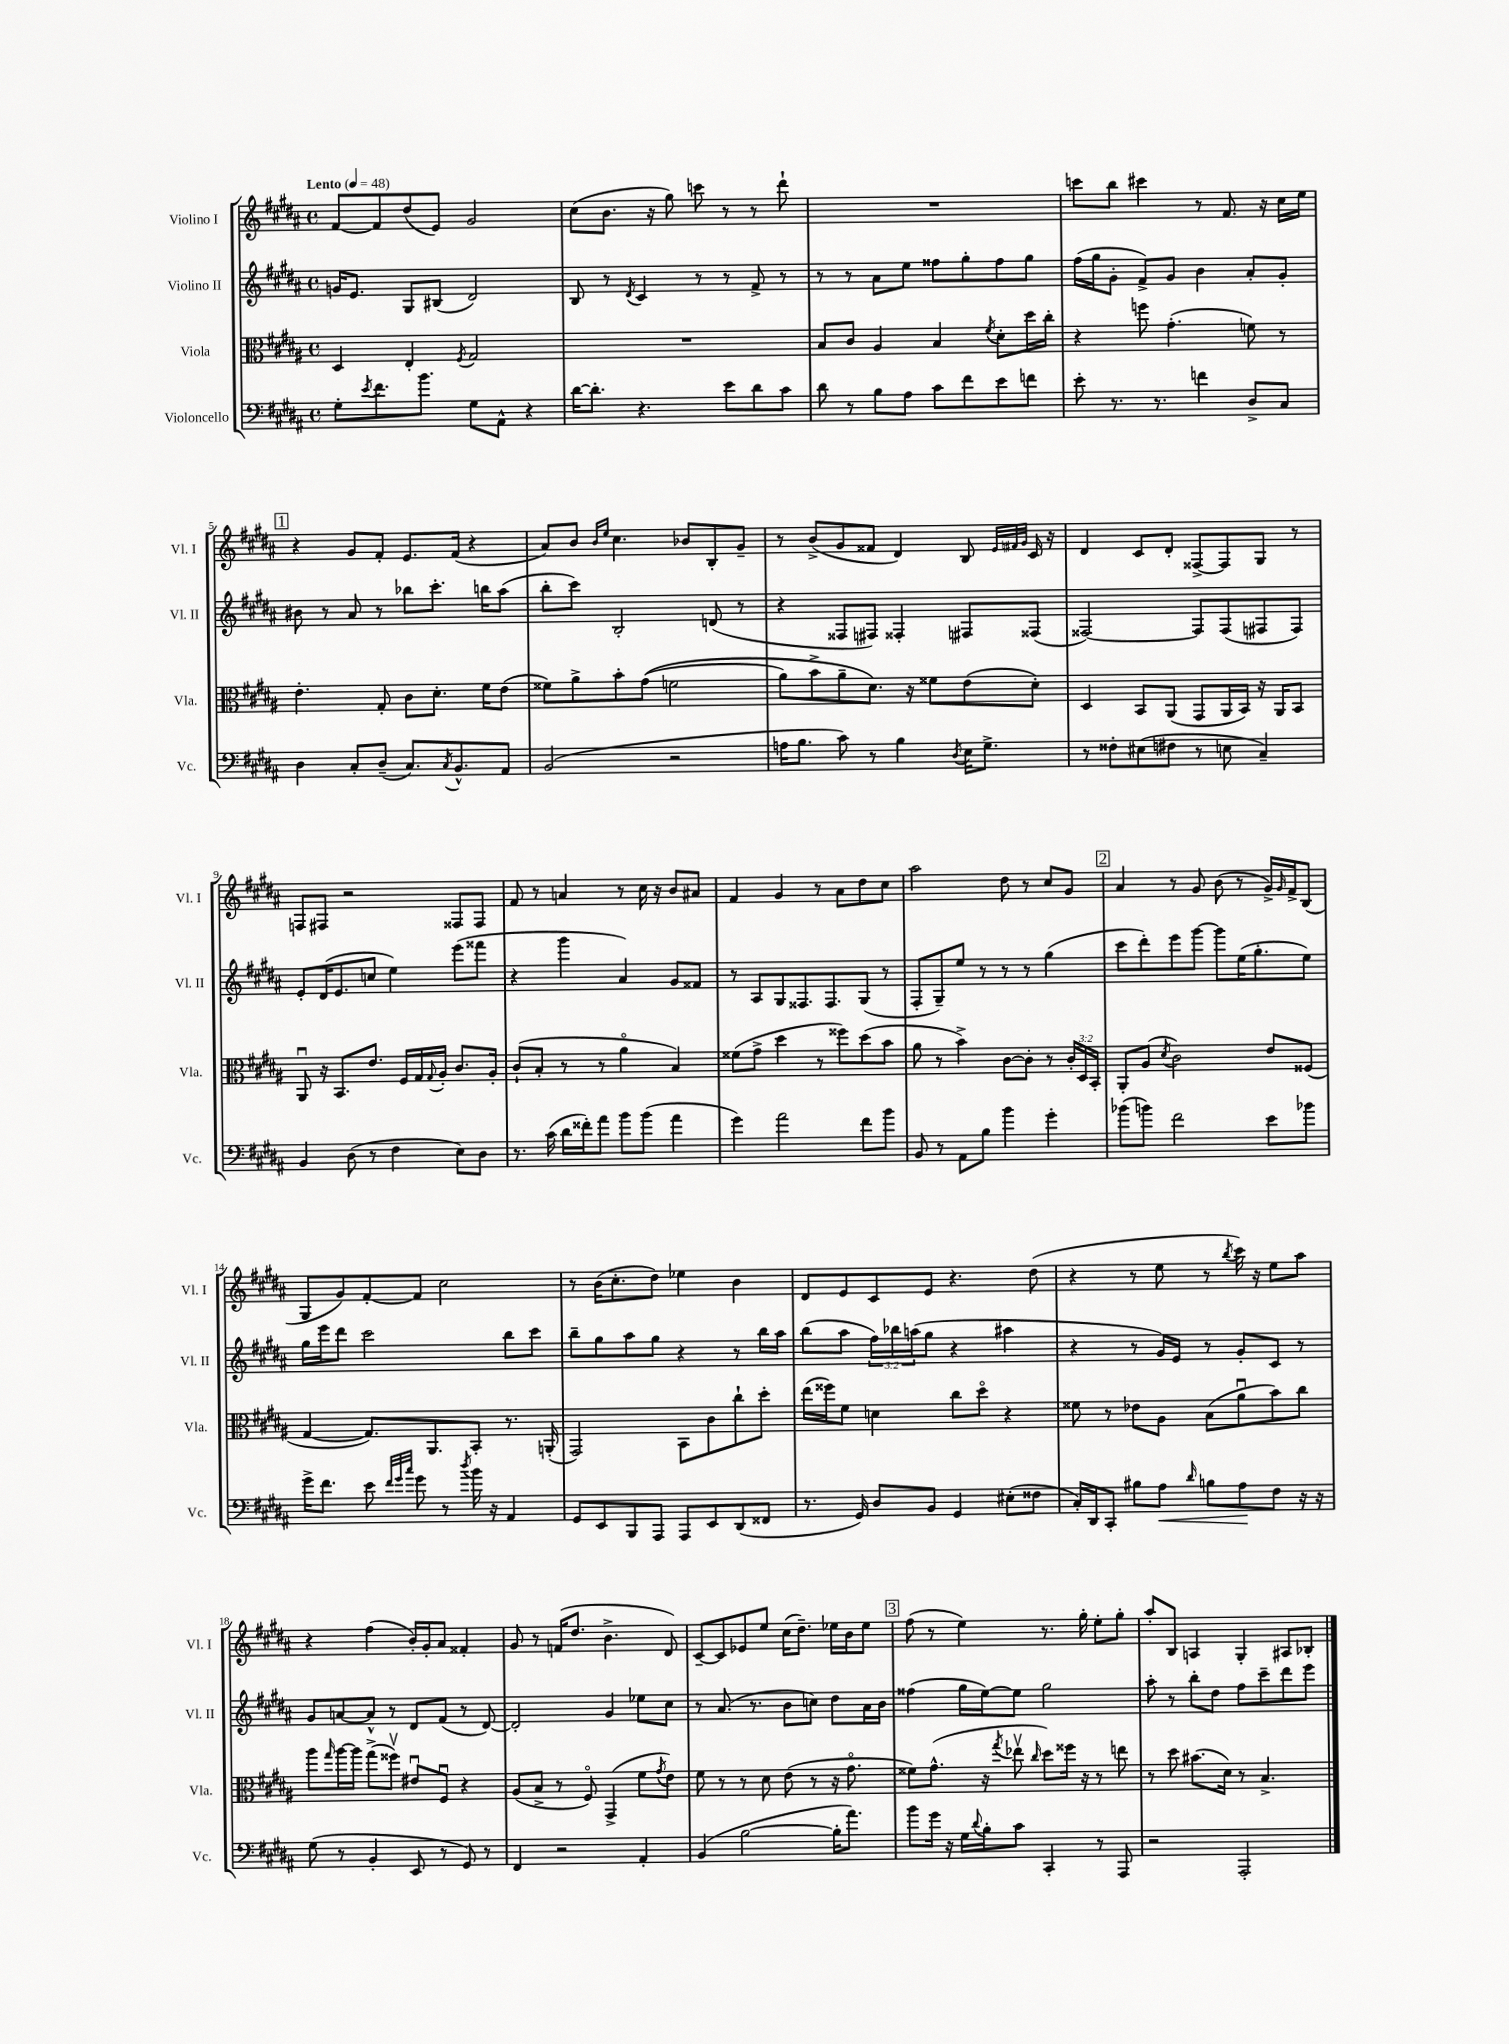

**kern	**dynam	**kern	**kern	**kern
*part4	*part4	*part3	*part2	*part1
*staff4	*staff4	*staff3	*staff2	*staff1
*I"Violoncello	*	*I"Viola	*I"Violino II	*I"Violino I
*I'Vc.	*	*I'Vla.	*I'Vl. II	*I'Vl. I
*clefF4	*	*clefC3	*clefG2	*clefG2
*k[f#c#g#d#a#]	*	*k[f#c#g#d#a#]	*k[f#c#g#d#a#]	*k[f#c#g#d#a#]
*M4/4	*	*M4/4	*M4/4	*M4/4
*met(c)	*	*met(c)	*met(c)	*met(c)
*MM48	*	*MM48	*MM48	*MM48
=1	=1	=1	=1	=1
!	!	!	!	!LO:TX:a:B:t=Lento
8G#'\L	.	4D#/	16gn/KL	[8f#/L
.	.	.	8.e/J	.
8qe/	.	.	.	.
8.f#\	.	.	.	8f#/]
.	.	4E'/	8G#/L	(8dd#/
8.b\J	.	.	.	.
.	.	.	(8B#X/J	8e/J)
.	.	8qF#/	.	.
8G#\L	.	2G#/	2d#/)	2g#/
8AA#^^\J	.	.	.	.
4r	.	.	.	.
=2	=2	=2	=2	=2
[16d#\KL	.	1r	8B/	(8cc#\L
8.d#'\J]	.	.	.	.
.	.	.	8r	8.b\J
.	.	.	8qd#/	.
4.r	.	.	4c#/	.
.	.	.	.	16r
.	.	.	.	8gg#\)
.	.	.	8r	8cccn\
8e\L	.	.	8r	8r
8d#\	.	.	8f#^/	8r
8c#\J	.	.	8r	8ddd#`\
=3	=3	=3	=3	=3
8d#\	.	8B/L	8r	1r
8r	.	8c#/J	8r	.
8B\L	.	4A#/	8a#\L	.
8A#\J	.	.	8ee\J	.
8c#\L	.	4B/	8ff##X\L	.
8f#\	.	.	8gg#'\	.
.	.	8qf#/	.	.
8e\	.	8d#'\L	8ff##\	.
8fn\J	.	16dd#\L	8gg#\J	.
.	.	16cc#'\JJ	.	.
=4	=4	=4	=4	=4
8e'\	.	4r	(16ff#\LL	8cccn\L
.	.	.	16gg#\J	.
8.r	.	.	8g#'\J	8bb\J
.	.	8ffn\	8f#^/L)	4ccc#X\
8.r	.	.	.	.
.	.	(4.g#'\	8g#/J	.
4fn\	.	.	4b\	8r
.	.	.	.	8.f#/
8D#^/L	.	8fn\)	8a#'/L	.
.	.	.	.	16r
8C#/J	.	8r	8g#'/J	16cc#\LL
.	.	.	.	16ee\JJ
!!LO:LB:g=z
!!LO:REH:place=s1:t=1
=5	=5	=5	=5	=5
4D#\	.	4.e'\	8b#X\	4r
.	.	.	8r	.
8C#'/L	.	.	8a#/	8g#/L
(8D#~/J	.	8G#'/	8r	8f#'/J
8.C#/L)	.	8c#\L	8bb-X\L	8.e/L
.	.	8.d#'\J	8.ccc#'\J	.
8qC#/	.	.	.	.
8.BB^^/	.	.	.	(16f#/Jk
.	.	.	.	4r
.	.	16f#\KL	16bbn\KL	.
8AA#/J	.	(8e\J	(8aa#\J	.
=6	=6	=6	=6	=6
(2BB/	.	8f##X\L)	8bb'\L	8a#/L)
.	.	8a#^\	8ccc#\J)	8b/J
.	.	.	.	16qqb/LL
.	.	.	.	16qqee/JJ
.	.	8b'\	2B'/	4.cc#\
.	.	((8g#\J	.	.
2r	.	2fn\	.	.
.	.	.	.	8b-X/L
.	.	.	(8dn/	8B'/
.	.	.	8r	8g#~/J
=7	=7	=7	=7	=7
16An\KL	.	8a#\L)	4r	8r
8.B\J	.	.	.	.
.	.	8b^\	.	(8b^/L
8c#\)	.	8a#~\	8F##X/L	8g#/
8r	.	8.d#\J)	8F#X/J)	8f##X/J
4B\	.	.	4F##X'/	4d#/)
.	.	16r	.	.
.	.	8f##X\L	.	.
8qD#/	.	.	.	.
16E\KL	.	(8e\	8F#X/L	8B/
8.G#^\J	.	.	.	.
.	.	.	.	32qqe/LLL
.	.	.	.	32qqf#X/
.	.	.	.	32qqg#/JJJ
.	.	8d#'\J)	(8F##X/J	16c#/
.	.	.	.	16r
=8	=8	=8	=8	=8
8r	.	4D#/	[2F##X/)	4d#/
8F##X'\L	.	.	.	.
(8E#X\	.	8BB/L	.	8c#/L
8F#X\J	.	(8AA#/J	.	8d#'/J
8r	.	8GG#/L	8F##/L]	[8F##X^/L
8En\	.	16AA#/L	(8F##/	8F##/]
.	.	16BB/JJ)	.	.
4C#~/)	.	16r	8F#X/	8G#/J
.	.	16AA#/KL	.	.
.	.	8BB/J	8F#/J)	8r
!!LO:LB:g=z
=9	=9	=9	=9	=9
4BB/	.	8AA#u/	8e'/L	8Fn/L
.	.	16r	(16d#/K	8F#X/J
.	.	8.BB/L	8.e/	.
(8D#\	.	.	.	2r
8r	.	8.e/J	8ccn/J	.
4F#\	.	.	4ee\)	.
.	.	16F#/LL	.	.
.	.	16G#/	.	.
.	.	8qqG#/	.	.
.	.	16A#'/JJ	.	.
8E\L)	.	8.c#/L	(8eee\L	8F##X/L
8D#\J	.	.	8fff##X\J	8F##/J
.	.	16A#'/Jk	.	.
=10	=10	=10	=10	=10
8.r	.	(8c#`/L	4r	8f#/
.	.	8B'/J	.	8r
(16c#\	.	.	.	.
16d#\LL	.	8r	4ggg#\	4an/
16f##X'\J)	.	.	.	.
8a#\J	.	8r	.	.
8b\L	.	4a#\	4a#/)	8r
(8b\J	.	.	.	16cc#\
.	.	.	.	16r
4a#\	.	4B/)	8g#/L	8b/L
.	.	.	8f##X/J	8a#X/J
=11	=11	=11	=11	=11
4g#\)	.	(8f##X\L	8r	4f#/
.	.	8g#^\J	8A#/L	.
2a#\	.	4dd#\	8G#/	4g#/
.	.	.	8.F##X/	.
.	.	8r	.	8r
.	.	.	8.F##/	.
.	.	8ff##X\L)	.	8a#\L
8f#\L	.	(8dd#\	(8G#/J	8dd#\
8b\J	.	8b\J	8r	8cc#\J
=12	=12	=12	=12	=12
8BB/	.	8a#\	8F#'/L	2aa#\
8r	.	8r	8G#~/)	.
8AA#\L	.	4b^\)	8ee/J	.
8B\J	.	.	8r	.
4b\	.	[8c#\L	8r	8dd#\
.	.	8c#'\J]	8r	8r
4g#'\	.	8r	(4gg#\	8cc#/L
.	.	24c#'/LL	.	8g#/J
.	.	24D#/	.	.
.	.	24BB'/JJ	.	.
!!LO:REH:place=s1:t=2
=13	=13	=13	=13	=13
(8b-X\L	.	8AA#'/L	8ccc#\L	4a#/
8bn\J)	.	(8A#/J	8ddd#'\)	.
.	.	8qd#/	.	.
2f#\	.	2c#\)	8eee\	8r
.	.	.	[8ggg#\J	8g#/
.	.	.	8ggg#\L]	(8b\
.	.	.	(16ee\K	8r
.	.	.	8.gg#'\	.
8e\L	.	8e/L	.	16g#^/LL)
.	.	.	.	16qqg#/
.	.	.	.	16f#^/J
8b-X\J	.	(8F##X/J	8ee\J)	(8B/J
!!LO:LB:g=z
=14	=14	=14	=14	=14
16g#^\KL	.	[4G#/	16gg#\LL	8G#/L
8.f#\J	.	.	16eee\J	.
.	.	.	8ddd#\J	8g#/)
8e\	.	8.G#/L])	2ccc#\	[8f#'/
32qqf#/LLL	.	.	.	.
32qqg#/	.	.	.	.
32qqcc#/JJJ	.	.	.	.
8g#\	.	.	.	8f#/J]
.	.	8.AA#/	.	.
8r	.	.	.	2cc#\
8qdd#/	.	.	.	.
16b\	.	8BB'/J	.	.
16r	.	.	.	.
4AA#/	.	8.r	8bb\L	.
.	.	.	8ccc#\J	.
.	.	(16AAn'/	.	.
=15	=15	=15	=15	=15
8GG#/L	.	2GG#/)	8bb~\L	8r
8EE/	.	.	8gg#\	(16b\KL
.	.	.	.	8.cc#'\
8BBB/	.	.	8aa#\	.
8AAA#/J	.	.	8gg#\J	8dd#\J)
8AAA#/L	.	8BB\L	4r	4ee-X\
8EE/	.	8c#\	.	.
(8DD#/	.	8cc#`\	8r	4b\
8FF##X/J	.	8dd#'\J	16bb\LL	.
.	.	.	16aa#\JJ	.
=16	=16	=16	=16	=16
8.r	.	(16ee\LL	(8bb\L	8d#/L
.	.	16ff##X\J)	.	.
.	.	8f#\J	8aa#\J	8e/
16GG#/)	.	.	.	.
8D#/L	.	4dn\	24ff#\LL)	8c#/
.	.	.	24bb-X\	.
.	.	.	(24aan\J	.
8BB/J	.	.	8gg#\J	8e/J
4GG#/	.	8cc#\L	4r	4.r
.	.	8dd#\J	.	.
(8E#X'\L	.	4r	4aa#X\	.
8F##X\J	.	.	.	(8dd#\
=17	=17	=17	=17	=17
16C#'/LL)	.	8f##X\	4r	4r
16DD#/J	.	.	.	.
8CC#'/J	.	8r	.	.
8B#X\L	.	8e-X\L	8r	8r
!	!LO:HP:b	!	!	!
8A#\J	<	8A#\J	16g#/LL)	8ee\
.	.	.	16e/JJ	.
16qqd#/	.	.	.	.
8Bn\L	.	(8B\L	8r	8r
.	.	.	.	8qbb/
8A#\	.	8a#u\	8g#'/L	16ccc#\)
.	.	.	.	16r
8F#\J	[	8b\)	8c#/J	8ee\L
16r	.	8cc#\J	8r	8aa#\J
16r	.	.	.	.
!!LO:LB:g=z
=18	=18	=18	=18	=18
(8G#\	.	8aa#\L	8g#/L	4r
.	.	16qqgg#/	.	.
8r	.	[16aa#\L	[8an/	.
.	.	16aa#\JJ]	.	.
4BB'/	.	(8gg#^\L	8a^^/J]	(4ff#\
.	.	8ff##Xv\J)	8r	.
8EE/	.	8e#Xu/L	8d#/L	16b'/LL)
.	.	.	.	16g#'/J
8r	.	8F#u/J	(8f#/J	8a#/J
8GG#/)	.	4r	8r	4f##X'/
8r	.	.	[8d#/)	.
=19	=19	=19	=19	=19
4FF#/	.	(8A#/L	2d#'/]	8g#/
.	.	8B^/J	.	8r
2r	.	8r	.	(16fn/KL
.	.	.	.	8.dd#/J
.	.	8F#/)	.	.
.	.	(4GG#^/	4g#/	4.b^\
4AA#'/	.	8f#\L	8ee-X\L	.
.	.	8qg#/	.	.
.	.	8e\J)	8cc#\J	8d#/)
=20	=20	=20	=20	=20
(4BB/	.	8f#\	8r	[8c#~/L
.	.	8r	(8.a#/	8c#/]
[2B\	.	8r	.	8e-X/
.	.	.	8.r	.
.	.	8d#\	.	8ee/J
.	.	(8e\	8b\L	(16cc#\KL
.	.	.	.	8.dd#~\J)
.	.	8r	8ccn\J)	.
16B'\KL]	.	16r	8dd#\L	16ee-X\LL
8.a#\J)	.	8.g#\	.	16b\J
.	.	.	16a#\L	8ee-\J
.	.	.	16b\JJ	.
!!LO:REH:place=s1:t=3
=21	=21	=21	=21	=21
8b\L	.	8f##X\L)	(4ff##X\	(8ff#\
16g#\Jk	.	(8.g#^^\J	.	8r
16r	.	.	.	.
16G#\LL	.	.	16gg#\LL	4ee\)
8qqd#/	.	.	.	.
16B'\J	.	16r	[16ee\J)	.
.	.	8qgg#/	.	.
8c#\J	.	8ee-Xv\	8ee\J]	.
.	.	16qqcc#/	.	.
4CC#'/	.	8dd#\L)	2gg#\	8.r
.	.	16ff##X\Jk	.	.
.	.	16r	.	16gg#'\
8r	.	8r	.	8ee'\L
8AAA#/	.	8een\	.	8gg#'\J
=22	=22	=22	=22	=22
2r	.	8r	8aa#'\	8aa#'/L
.	.	8dd#\	8r	8B/J
.	.	(8.b#X\L	8bb'\L	4An/
.	.	.	8dd#\J	.
.	.	16d#\Jk)	.	.
2AAA#'/	.	8r	8ff#\L	4G#'/
.	.	4.B^/	8ccc#~\	.
.	.	.	8ddd#\	8A#X/L
.	.	.	8eee\J	8B-X'/J
==	==	==	==	==
*-	*-	*-	*-	*-
